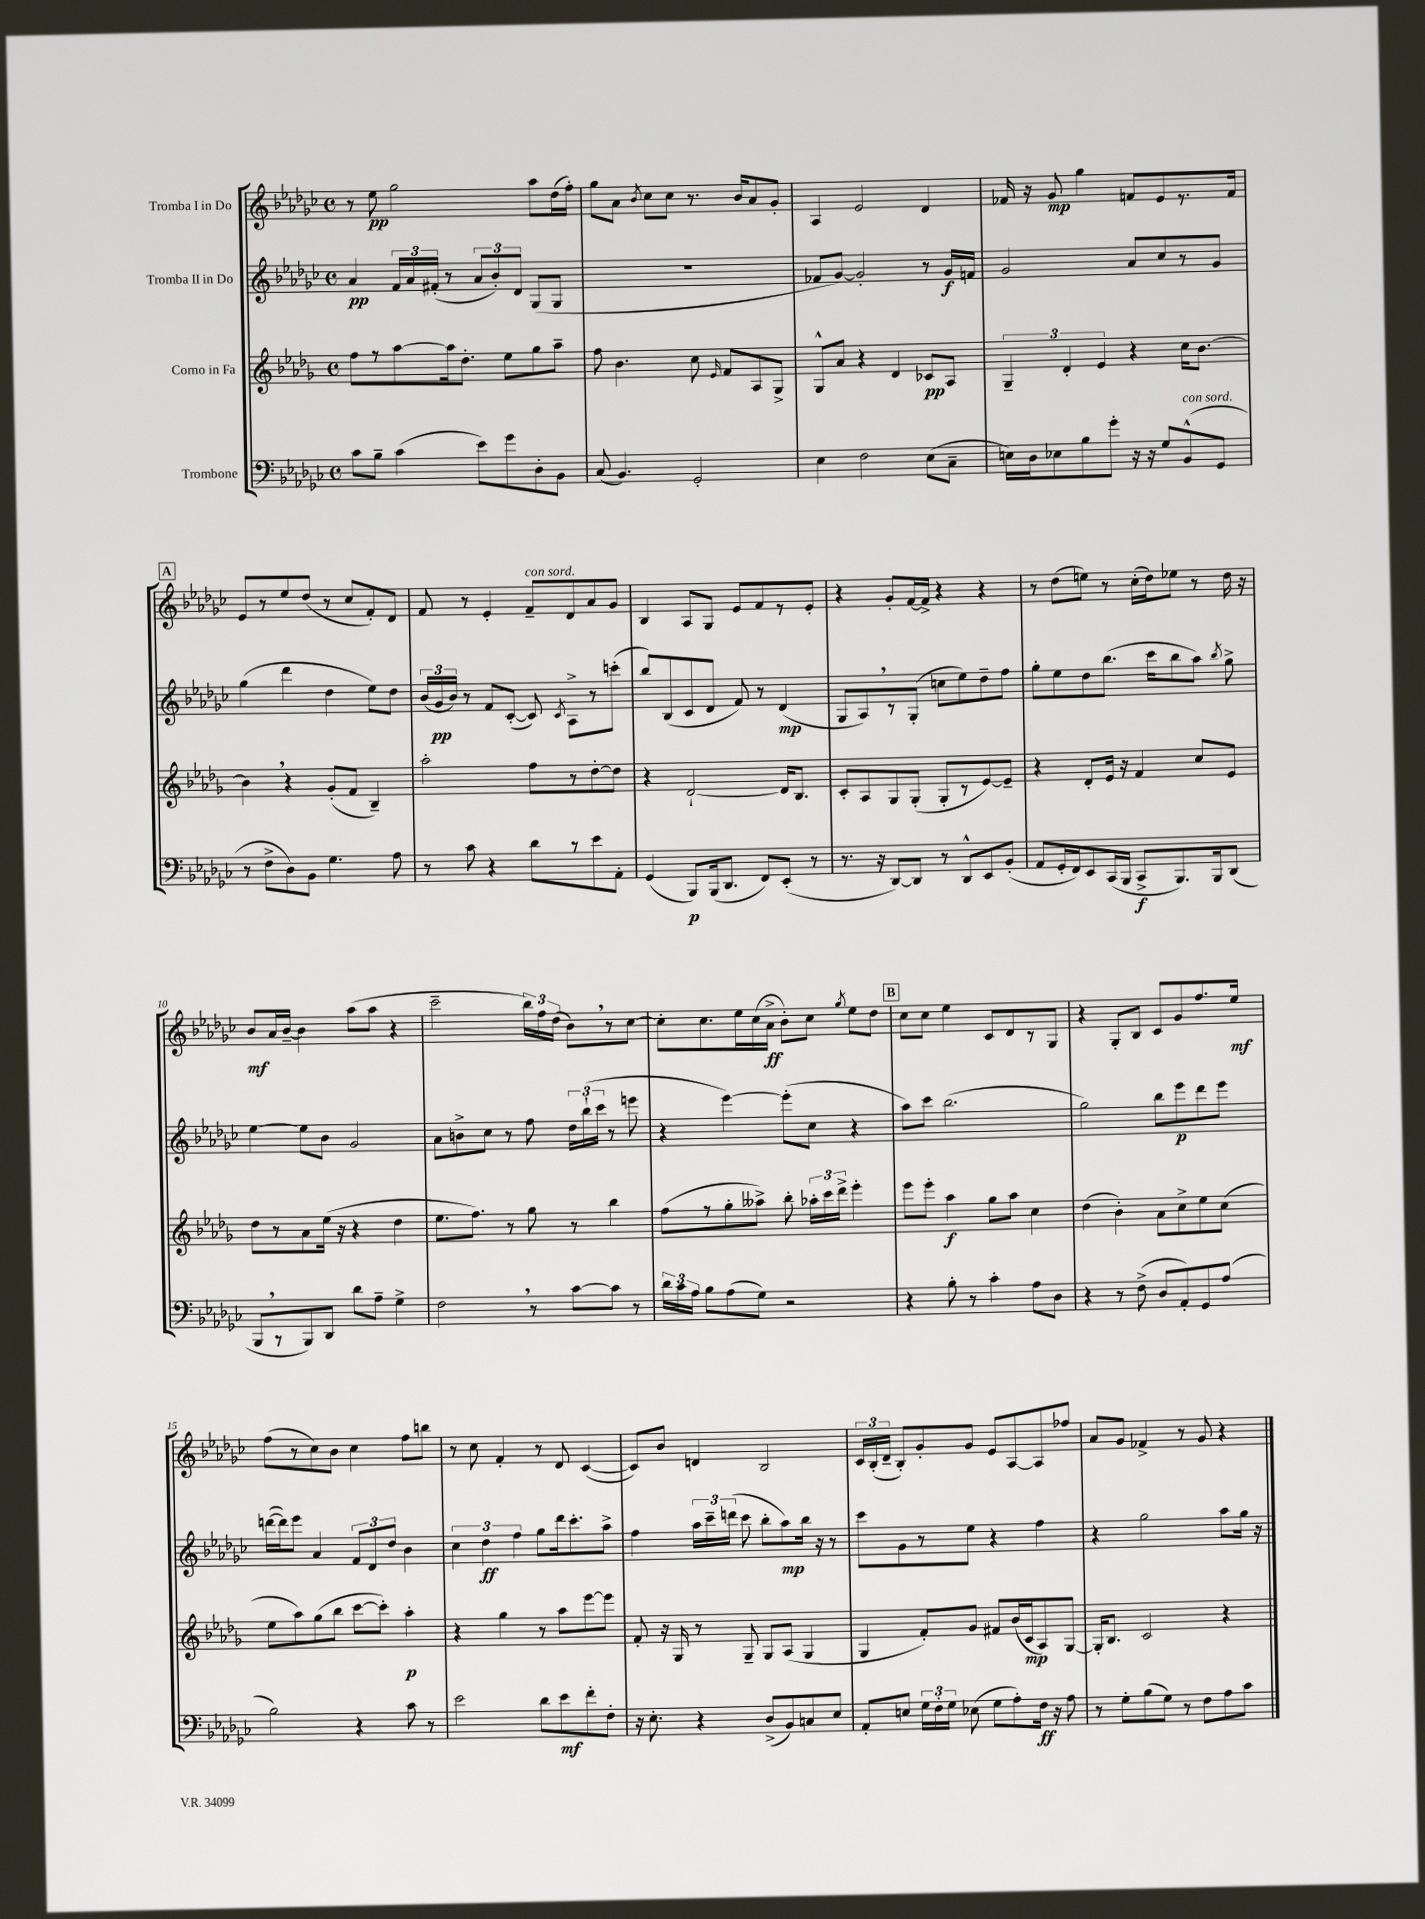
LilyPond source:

<<
\new StaffGroup <<
\new Staff = "s0" \with { instrumentName = "Tromba I in Do" } {
    \clef treble \key ges \major \defaultTimeSignature \time 4/4
    \autoBeamOff r8 ees''8\pp ges''2 aes''8[ des''16( f''16]-.) |
    ges''8[ aes'8] \acciaccatura { bes'8 } ces''8[ ces''8] r8. bes'16[ aes'8 ges'8]-. |
    aes4 ees'2 des'4 |
    fes'16 r16 ges'8\mp ges''4 f'8[ ees'8 r8. f'16] |
    \mark \markup { \box "A" } ees'8[ r8 ees''8 des''8]( r8 ces''8[ f'8-.) des'8] |
    f'8 r8 ees'4-. f'8[--^\markup { \italic "con sord." } des'8 aes'8 ges'8] |
    bes4 aes8[ ges8] ees'8[ f'8 r8 ees'8]-. |
    r4 ges'8[-. f'16~ f'16]-> r4 r4 |
    r8 des''8[( e''8]) r8 ces''16[-.( des''16) ees''8] r8 des''16 r16 |
    bes'8[\mf aes'16 bes'16]~-- bes'4 aes''8[( aes''8] r4 |
    ces'''2-- \tuplet 3/2 { bes''16[) f''16 des''16]( } bes'8[) \breathe r8 ces''8]~ |
    ces''8[-. ces''8. ees''16 ces''16( aes'16]->\ff bes'8[-.) ces''8] \acciaccatura { ges''8 } ees''8[ des''8] |
    \mark \markup { \box "B" } ces''8[ ces''8] ees''4 ces'8[ des'8 r8 ges8] |
    r4 ges8[-. bes8] ces'8[ ges'8 f''8. ees''16]\mf |
    f''8[( r8 ces''8) bes'8] ces''4 f''8[ b''8] |
    r8 ces''8 f'4-. r8 des'8 ces'4~( |
    ces'8[) bes'8] d'4 bes2 |
    \tuplet 3/2 { ces'16[ bes16-.( des'16]-- } bes8[-.) ges'8-. ges'8] ees'8[ aes8~ aes8 fes''8] |
    aes'8[ ges'8] fes'4-> r8 ges'8 r4 \bar "|." |
}
\new Staff = "s1" \with { instrumentName = "Tromba II in Do" } {
    \clef treble \key ges \major \defaultTimeSignature \time 4/4
    \autoBeamOff aes'4\pp \tuplet 3/2 { f'16[ aes'16 fis'16]-.( } r8 \tuplet 3/2 { aes'8[ bes'8-.) des'8] } ges8[( ges8] |
    R1 |
    fes'8[ ges'8]~) ges'2-. r8 ges'16[\f f'16] |
    ges'2 aes'8[ ces''8 r8 ges'8] |
    \mark \markup { \box "A" } ges''4( des'''4 des''4 ees''8[) des''8] |
    \tuplet 3/2 { bes'16[( ges'16\pp bes'16]) } r8 f'8[ ces'8]~-.( ces'8) \acciaccatura { ces'8 } aes8[-> r8 c'''8]-.( |
    bes''8[) bes8( ces'8 des'8] f'8) r8 des'4\mp( |
    ges8[ aes8) \breathe r8 ges8]-.( c''8[ ees''8) des''8-- f''8] |
    ges''8[-. ees''8 des''8 bes''8.]( ces'''16[ bes''8 aes''8]) \acciaccatura { bes''8 } ges''8-> |
    ees''4~ ees''8[ bes'8] ges'2 |
    aes'8[ b'8-> ces''8] r8 f''8 \tuplet 3/2 { des''16[ bes''16-!( ces'''16] } r8 e'''8 |
    r4 ees'''4~) ees'''8[-.( ces''8] r4 |
    \mark \markup { \box "B" } aes''8[) ces'''8] bes''2.( |
    ges''2) bes''8[ ees'''8\p des'''8 ees'''8] |
    d'''16[~( d'''16) ees'''8] aes'4 \tuplet 3/2 { f'8[ des'8 des''8] } bes'4 |
    \tuplet 3/2 { ces''4 des''4\ff f''4 } ges''8[ des'''16 ces'''8.-. aes''8]-> |
    f''4 \tuplet 3/2 { aes''16[ ces'''16-- d'''16]( } ces'''8 bes''8[-. aes''8\mp) bes''16] r16 r8 |
    ces'''8[ ges'8 r8 ees''8] r4 f''4 |
    r4 ges''2 aes''8[ ges''16] r16 \bar "|." |
}
\new Staff = "s2" \with { instrumentName = "Corno in Fa" } {
    \clef treble \key des \major \defaultTimeSignature \time 4/4
    \autoBeamOff f''8[ r8 aes''8~ aes''16 des''8.]-. ees''8[ ges''8 aes''8]-- |
    f''8 bes'4. c''8 \grace { ees'16 } f'8[ aes8 ges8]-> |
    ges8[-^ aes'8] r4 des'4 ces'8[\pp aes8] |
    \tuplet 3/2 { ges4-- des'4-. ees'4 } r4 c''16[ bes'8.]~ |
    \mark \markup { \box "A" } bes'4 \breathe r4 ges'8[-.( f'8] bes4--) |
    aes''2-. f''8[ r8 des''8~-. des''8] |
    r4 des'2~-! des'16[ bes8.] |
    c'8[-. aes8 ges8 ges8]-.( ges8[-. r8 ees'8~) ees'8]-- |
    r4 des'8[-. ees'16] r16 f'4 c''8[ ees'8] |
    des''8[ r8 aes'8 ees''16]( r16 r4 des''4 |
    ees''8.[ f''8.]) r8 ges''8 r8 bes''4 |
    f''8[( r8 ges''8-. aeses''8]->) bes''8-. \tuplet 3/2 { aes''16[-. c'''16 des'''16]-> } ees'''4-. |
    \mark \markup { \box "B" } ees'''8[ ees'''8]-. aes''4\f ges''8[ aes''8] c''4 |
    des''4( bes'4-.) aes'8[ c''8-> ees''8 c''8]( |
    ees''8[ aes''8) ges''8( bes''8] c'''8[~ c'''8]-.) aes''4-.\p |
    r4 ges''4 r8 aes''8[ ees'''8~ ees'''8] |
    f'8-. r16 ges16 r8 ges8-- ges8[ aes8]( ges4 |
    ges4 f'8[-.) ges'8] fis'8[ bes'16( c'16\mp aes8) ges8]~ |
    ges16[-. bes8.] c'2 r4 \bar "|." |
}
\new Staff = "s3" \with { instrumentName = "Trombone" } {
    \clef bass \key ges \major \defaultTimeSignature \time 4/4
    \autoBeamOff ces'8[ bes8]-- ces'4( ees'8[) ges'8 des8-. bes,8] |
    ces8( bes,4.) ges,2-. |
    ees4 f2 ees8[( ces8]-- |
    e16[) des16 ees8 bes8 ges'8]-. r16 r16 ges8[ bes,8-^^\markup { \italic "con sord." }( ges,8] |
    \mark \markup { \box "A" } r8 f8[-> des8) bes,8] ges4. aes8 |
    r8 ces'8 r4 des'8[ r8 ees'8 aes,8]-. |
    ges,4( bes,,8[\p) bes,,16( des,8.] f,8[) ees,8]-.( r8 |
    r8. r16 des,8[~) des,8] r8 des,8[-^ ees,8 bes,8]-.( |
    aes,8[ ges,16-. f,16) ees,8 ces,16( bes,,16] ces,8[->\f bes,,8.) bes,,16 des,8]( |
    bes,,8[ \breathe r8 bes,,8) des,8] des'8[ aes8]-- ges4-> |
    f2 \breathe r8 ces'8[~ ces'8] r8 |
    \tuplet 3/2 { des'16[ ces'16 aes16] } bes8[ aes8( ges8]) r2 |
    \mark \markup { \box "B" } r4 bes8-. r8 ces'4-. aes8[ des8] |
    r4 r8 f8->( des8[ aes,8-.) ges,8 aes8]( |
    bes2) r4 ces'8 r8 |
    ees'2 des'8[ ees'8\mf f'8-. f8]-. |
    r16 ees8.-. r4 des8[->( bes,8) c8 ees8] |
    aes,8[-. e8] \tuplet 3/2 { ges16[ f16-. ges16] } ees8( ges8[ aes8-.) f16]\ff r16 aes8 |
    r8 ges8[-. bes8( ges8]) r8 f8[ aes8 ces'8] \bar "|." |
}
>>
>>
